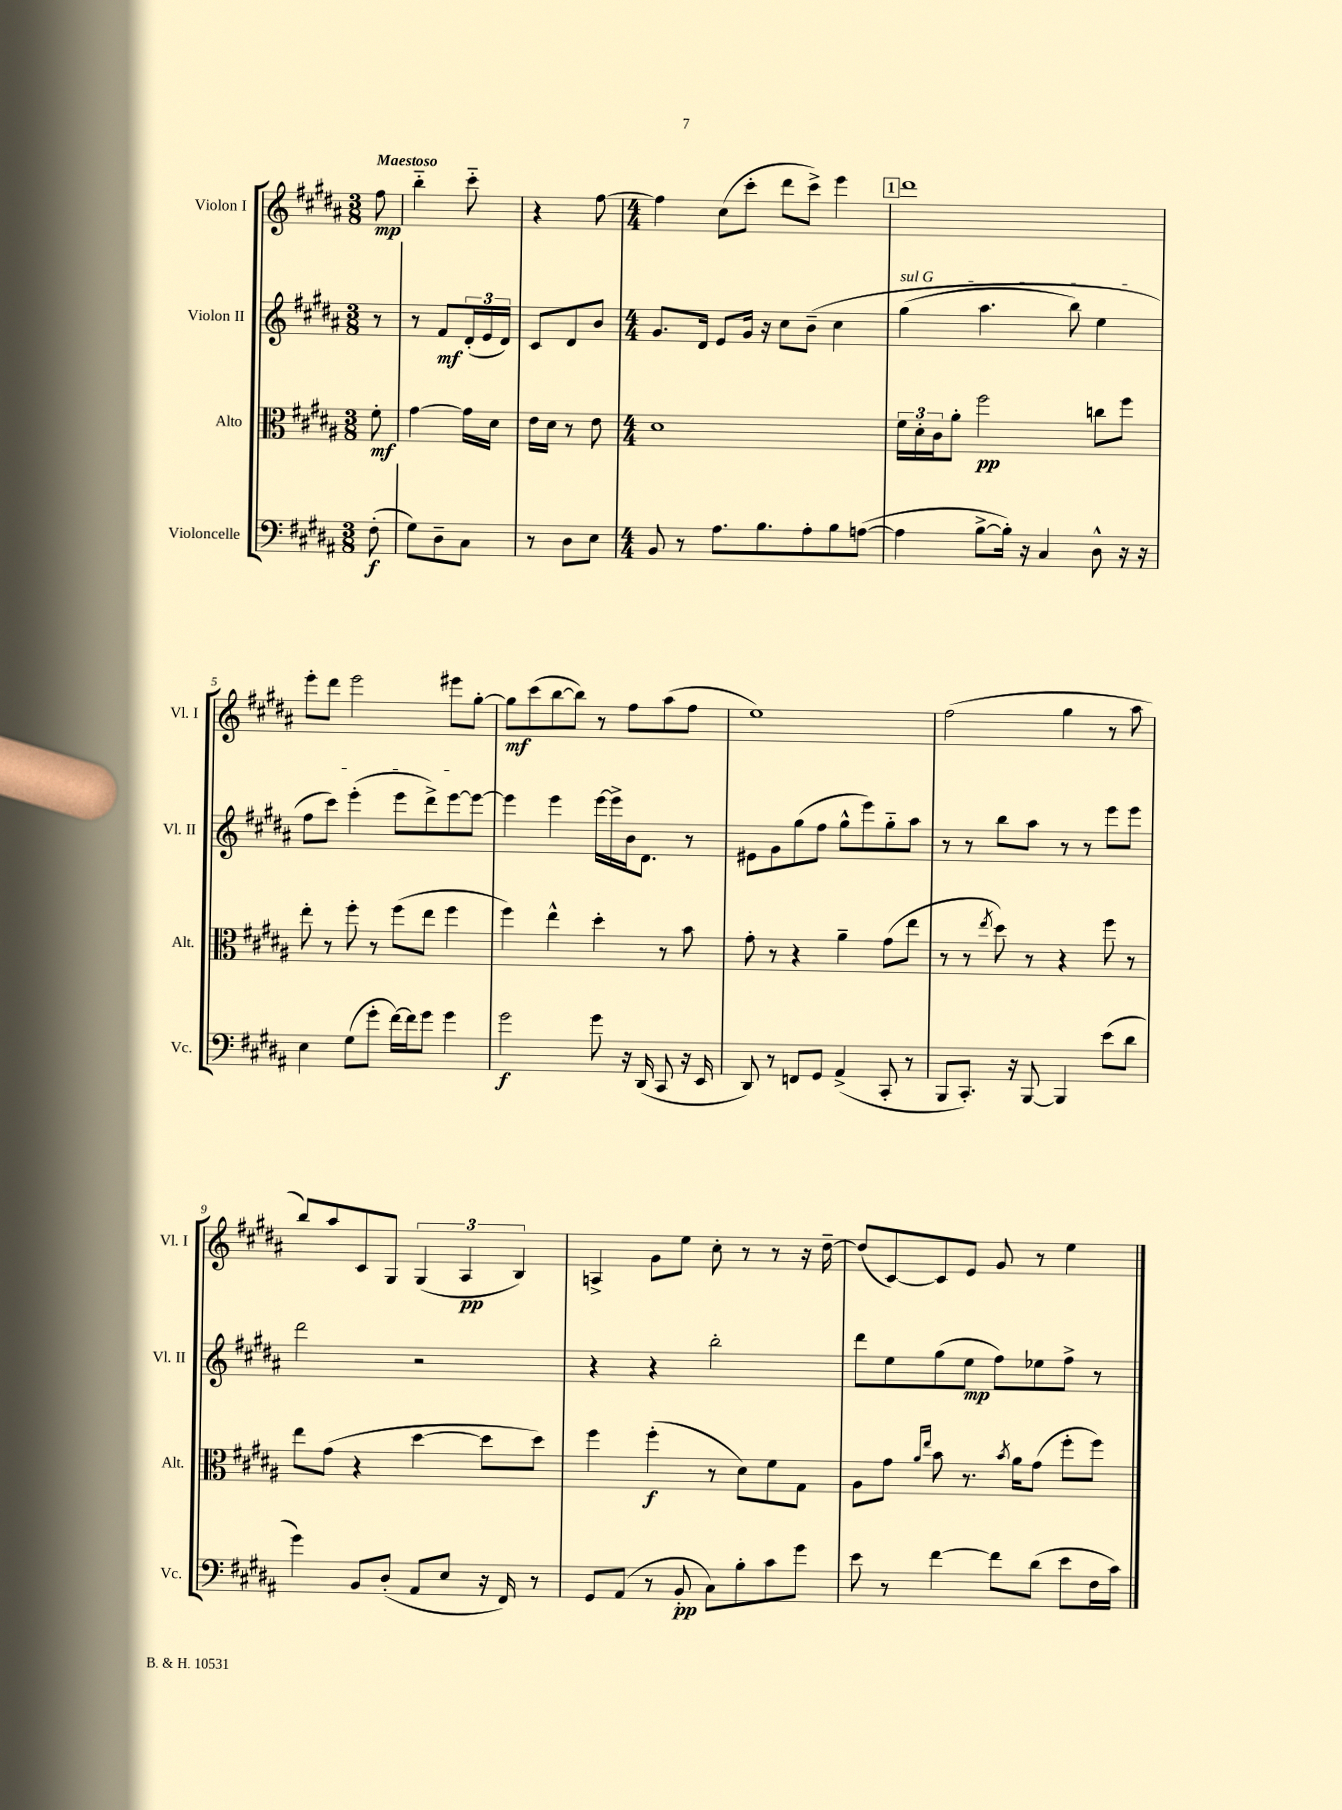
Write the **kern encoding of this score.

**kern	**kern	**kern	**kern
*staff4	*staff3	*staff2	*staff1
*clefF4	*clefC3	*clefG2	*clefG2
*k[f#c#g#d#a#]	*k[f#c#g#d#a#]	*k[f#c#g#d#a#]	*k[f#c#g#d#a#]
*M3/8	*M3/8	*M3/8	*M3/8
(8F#'\	8f#'\	8r	8ff#\
=	=	=	=
8G#\L)	[4g#\	8r	4bb'~\
8D#~\	.	8f#/L	.
8C#\J	16g#\]LL	(24d#'/L	8ccc#'~\
.	.	24e/	.
.	16d#\JJ	.	.
.	.	24d#/JJ)	.
=	=	=	=
8r	16e\LL	8c#/L	4r
.	16d#\JJ	.	.
8D#\L	8r	8d#/	.
8E\J	8e\	8b/J	[8ff#\
=	=	=	=
*M4/4	*M4/4	*M4/4	*M4/4
8BB/	1d#	8.g#/L	4ff#\]
8r	.	.	.
.	.	16d#/Jk	.
8.A#\L	.	8e/L	(8cc#\L
.	.	16g#/Jk	8ccc#'\J
8.B\	.	16r	.
.	.	8cc#\L	8ddd#\L
8A#'\	.	&(8b~\J	8ccc#^\J)
8B\	.	4cc#\	4eee\
([8A\J	.	.	.
=	=	=	=
4A\]	24f#\LL	(4gg#\	1ddd#
.	24d#'\	.	.
.	24c#\J	.	.
.	8a#'\J	.	.
[8B^\L	2ff#\	4.aa#\	.
16B'\]Jk)	.	.	.
16r	.	.	.
4C#/	.	.	.
.	.	8bb\)	.
8D#^^\	8cc\L	4ee\	.
16r	8ff#\J	.	.
16r	.	.	.
=	=	=	=
4E\	8ee'\	8ff#\L	8eee'\L
.	8r	8ccc#\J&)	8ddd#\J
(8G#\L	8ff#'\	(4eee'\	2eee\
8g#'\J	8r	.	.
[16f#\LL)	(8ff#\L	8eee\L	.
16f#\]J	.	.	.
8g#\J	8ee\J	8ddd#^\)	.
4g#\	4ff#\	[8eee\	8eee#\L
.	.	8eee\_J	[8gg#'\J
=	=	=	=
2g#\	4ff#\)	4eee\]	8gg#\]L
.	.	.	(8ccc#\
.	4ee^^\	4eee\	[8bb\
.	.	.	8bb\]J)
8g#\	4dd#'\	[16eee\LL	8r
.	.	16eee^\]	.
16r	.	16b\J	8ff#\L
(16DD#/	.	8.d#\J	.
8CC#/	8r	.	(8aa#\
16r	8b\	8r	8ff#\J
16EE/	.	.	.
=	=	=	=
8DD#/)	8g#'\	8e#\L	1ee)
8r	8r	8g#\	.
8FF/L	4r	(8gg#\	.
8GG#/J	.	8ff#\J	.
(4AA#^/	4a#~\	8gg#^^\L	.
.	.	8eee\)	.
8CC#'/	(8g#\L	8gg#'~\	.
8r	8ee\J	8aa#\J	.
=	=	=	=
8BBB/L	8r	8r	(2ff#\
8.CC#'/J)	8r	8r	.
.	8qee/	.	.
.	8dd#\)	8bb\L	.
16r	.	.	.
[8BBB/	8r	8aa#\J	.
4BBB/]	4r	8r	4gg#\
.	.	8r	.
(8e\L	8ff#\	8eee\L	8r
8d#\J	8r	8eee\J	8aa#\
=	=	=	=
4g#\)	8ee\L	2ddd#\	8bb/L)
.	(8g#\J	.	8aa#/
8BB/L	4r	.	8c#/
(8D#'/J	.	.	8G#/J
8AA#/L	[4dd#\	2r	(6G#/
8E/J	.	.	.
.	.	.	6A#/
16r	8dd#\]L	.	.
16FF#/)	.	.	.
.	.	.	6B/)
8r	8dd#\J)	.	.
=	=	=	=
8GG#/L	4ff#\	4r	4A^/
(8AA#/J	.	.	.
8r	(4ff#'\	4r	8g#\L
8BB'/	.	.	8ee\J
8C#\L)	8r	2bb'\	8cc#'\
8B'\	8d#\L)	.	8r
8c#\	8f#\	.	8r
8g#\J	8G#\J	.	16r
.	.	.	[16dd#~\
=	=	=	=
8e\	8A#\L	8ddd#\L	(8dd#/]L
8r	8g#\J	8ee\	[8c#/)
.	16qqa#/LL	.	.
.	16qqee/JJ	.	.
[4f#\	8b\	(8gg#\	8c#/]
.	8.r	8ee\J	8e/J
8f#\]L	.	8ff#\L)	8g#/
.	8qb/	.	.
.	16a#\LK	.	.
(8d#\J	(8g#\J	8ee-\	8r
8e\L	8ff#'\L	8ff#^\J	4ee\
16F#\L	8ff#\J)	8r	.
16c#\JJ)	.	.	.
==	==	==	==
*-	*-	*-	*-
